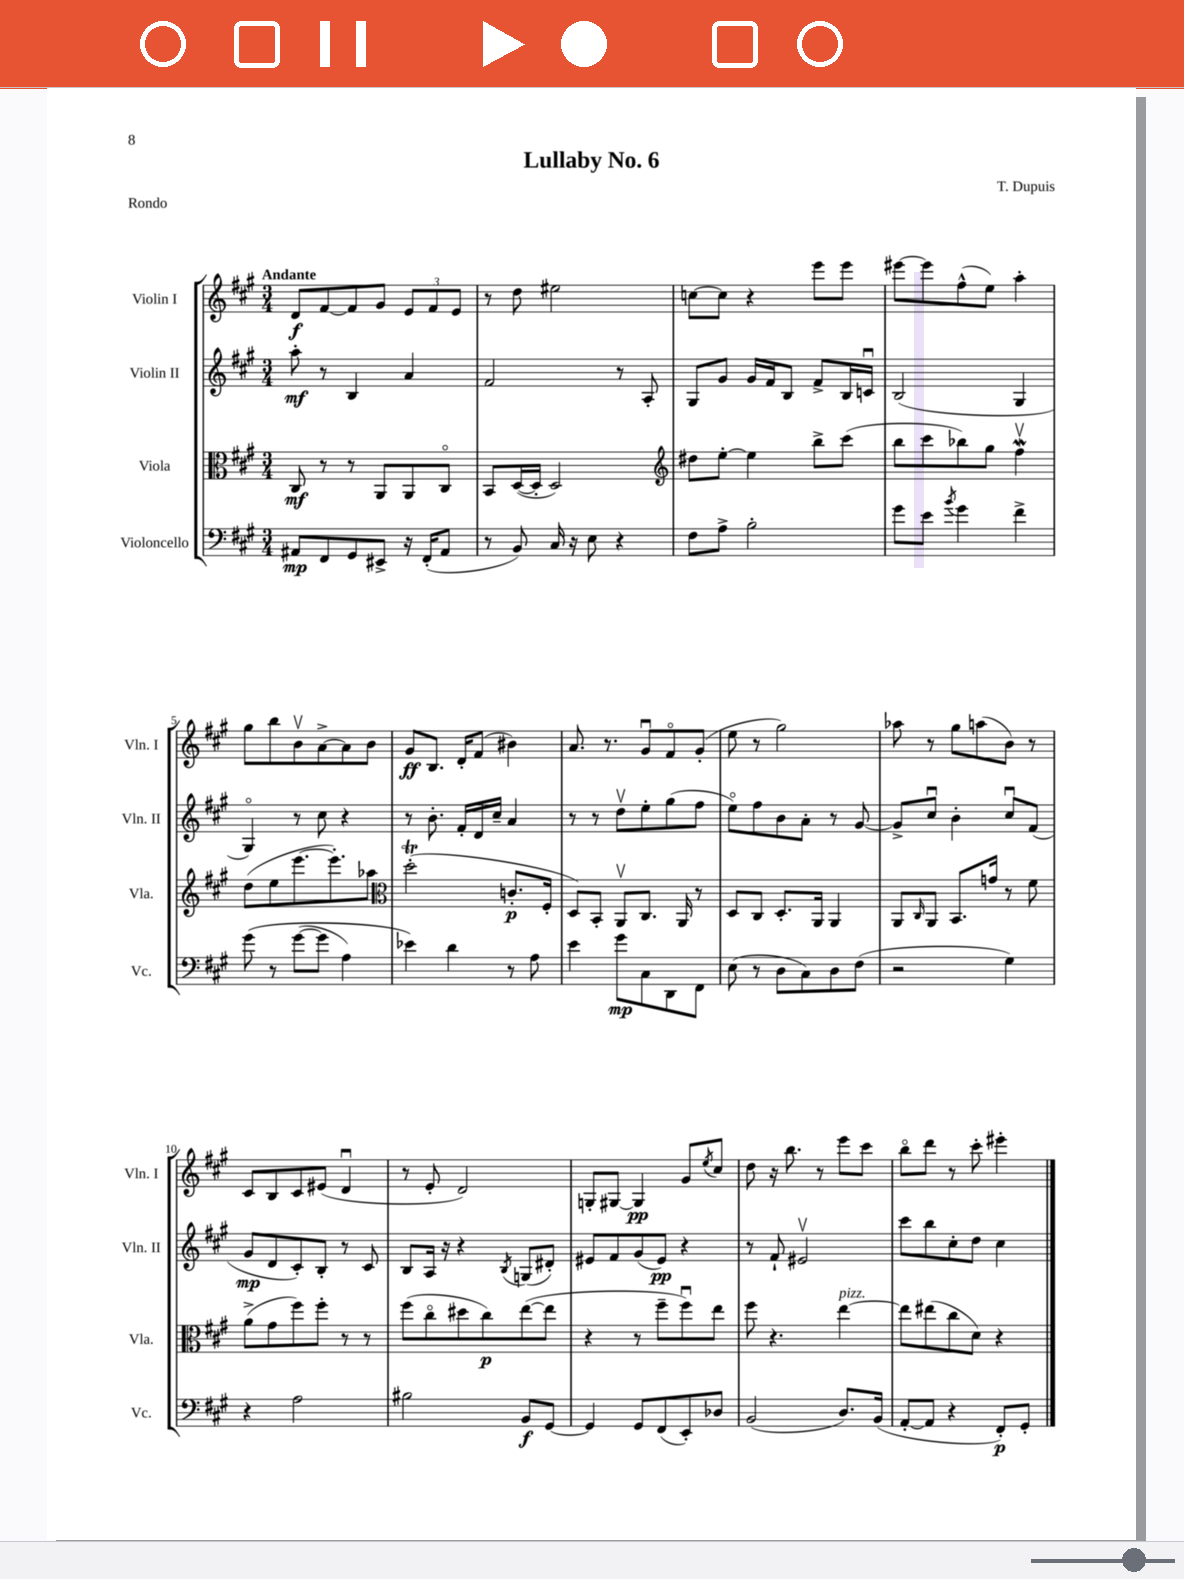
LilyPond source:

\header { title = "Lullaby No. 6" composer = "T. Dupuis" piece = "Rondo" }
<<
\new StaffGroup <<
\new Staff = "s0" \with { instrumentName = "Violin I" shortInstrumentName = "Vln. I" } {
    \clef treble \key a \major \numericTimeSignature \time 3/4 \tempo "Andante"
    d'8\f fis'8~ fis'8 gis'8 \tuplet 3/2 { e'8 fis'8 e'8 } |
    r8 d''8 eis''2 |
    c''8~ c''8 r4 e'''8 e'''8 |
    eis'''8~ eis'''8 fis''8-^( e''8) a''4-. |
    gis''8 b''8 b'8\upbow a'8~-> a'8 b'8 |
    gis'8\ff b8. d'16-. fis'8( bis'4) |
    a'8. r8. gis'8\downbow fis'8\flageolet gis'8-.( |
    e''8 r8 gis''2) |
    aes''8 r8 gis''8 a''8( b'8) r8 |
    cis'8 b8 cis'8 eis'8( d'4\downbow |
    r8 e'8-. d'2) |
    g8-. gis8~ gis4\pp gis'8 \acciaccatura { e''8 } cis''8 |
    d''8 r16 b''8. r8 e'''8 cis'''8 |
    b''8\flageolet d'''8 r8 cis'''8-. eis'''4-. \bar "|." |
}
\new Staff = "s1" \with { instrumentName = "Violin II" shortInstrumentName = "Vln. II" } {
    \clef treble \key a \major \numericTimeSignature \time 3/4
    a''8-.\mf r8 b4 a'4 |
    fis'2 r8 a8-. |
    gis8 gis'8 gis'16 fis'16 b8 fis'8-> b16 c'16\downbow |
    b2( gis4 |
    gis4\flageolet) r8 cis''8 r4 |
    r8 b'8.-. fis'16-. d'16 cis''16-- a'4 |
    r8 r8 d''8\upbow e''8-. gis''8( fis''8 |
    e''8\flageolet) fis''8 b'8 a'8-. r8 gis'8~ |
    gis'8-> cis''8\downbow b'4-. cis''8\downbow fis'8( |
    gis'8\mp d'8 cis'8-.) b8-. r8 cis'8 |
    b8 a16 r16 r4 \acciaccatura { b8 } g8( dis'8-.) |
    eis'8 fis'8 gis'8( eis'8\pp) r4 |
    r8 fis'8-! eis'2\upbow |
    cis'''8 b''8 cis''8-. d''8 cis''4 \bar "|." |
}
\new Staff = "s2" \with { instrumentName = "Viola" shortInstrumentName = "Vla." } {
    \clef alto \key a \major \numericTimeSignature \time 3/4
    cis8\mf r8 r8 a,8 a,8 cis8\flageolet |
    b,8 d16~( d16-. d2) |
    \clef treble dis''8 e''8~-. e''4 b''8-> cis'''8( |
    b''8 cis'''8 bes''8) gis''8 fis''4\upbow\mordent |
    d''8( e''8 e'''8.~ e'''8.-.) aes''8 |
    \clef alto d''2-.\trill( c'8.-.\p fis16-. |
    d8) b,8-. a,8\upbow cis8. a,16 r8 |
    d8 cis8 d8.-. a,16 a,4 |
    a,8 \grace { cis16 } a,8 b,8. g'16 r8 fis'8 |
    a'8->( gis'8 fis''8) fis''8-. r8 r8 |
    fis''8( cis''8\flageolet dis''8 cis''8\p) e''8~( e''8 |
    r4 r8 fis''8-- fis''8\downbow) e''8 |
    fis''8 r4. e''4~^\markup { \italic "pizz." } |
    e''8 eis''8( cis''8 d'8) r4 \bar "|." |
}
\new Staff = "s3" \with { instrumentName = "Violoncello" shortInstrumentName = "Vc." } {
    \clef bass \key a \major \numericTimeSignature \time 3/4
    ais,8\mp fis,8 gis,8 eis,8-> r16 fis,16-.( ais,8 |
    r8 b,8) cis16 r16 e8 r4 |
    fis8 a8-> b2-. |
    gis'8 e'8 \acciaccatura { b'8 } gis'4 fis'4-> |
    gis'8\( r8 gis'8~( gis'8 a4) |
    ees'4\) d'4 r8 a8 |
    e'4 gis'8\mp cis8 d,8 fis,8 |
    e8( r8 d8 cis8) d8 fis8( |
    r2 gis4) |
    r4 a2 |
    bis2 b,8\f gis,8~ |
    gis,4 gis,8 fis,8( e,8-.) des8 |
    b,2( d8.) b,16( |
    a,8~-. a,8 r4 fis,8-.\p) gis,8-. \bar "|." |
}
>>
>>
